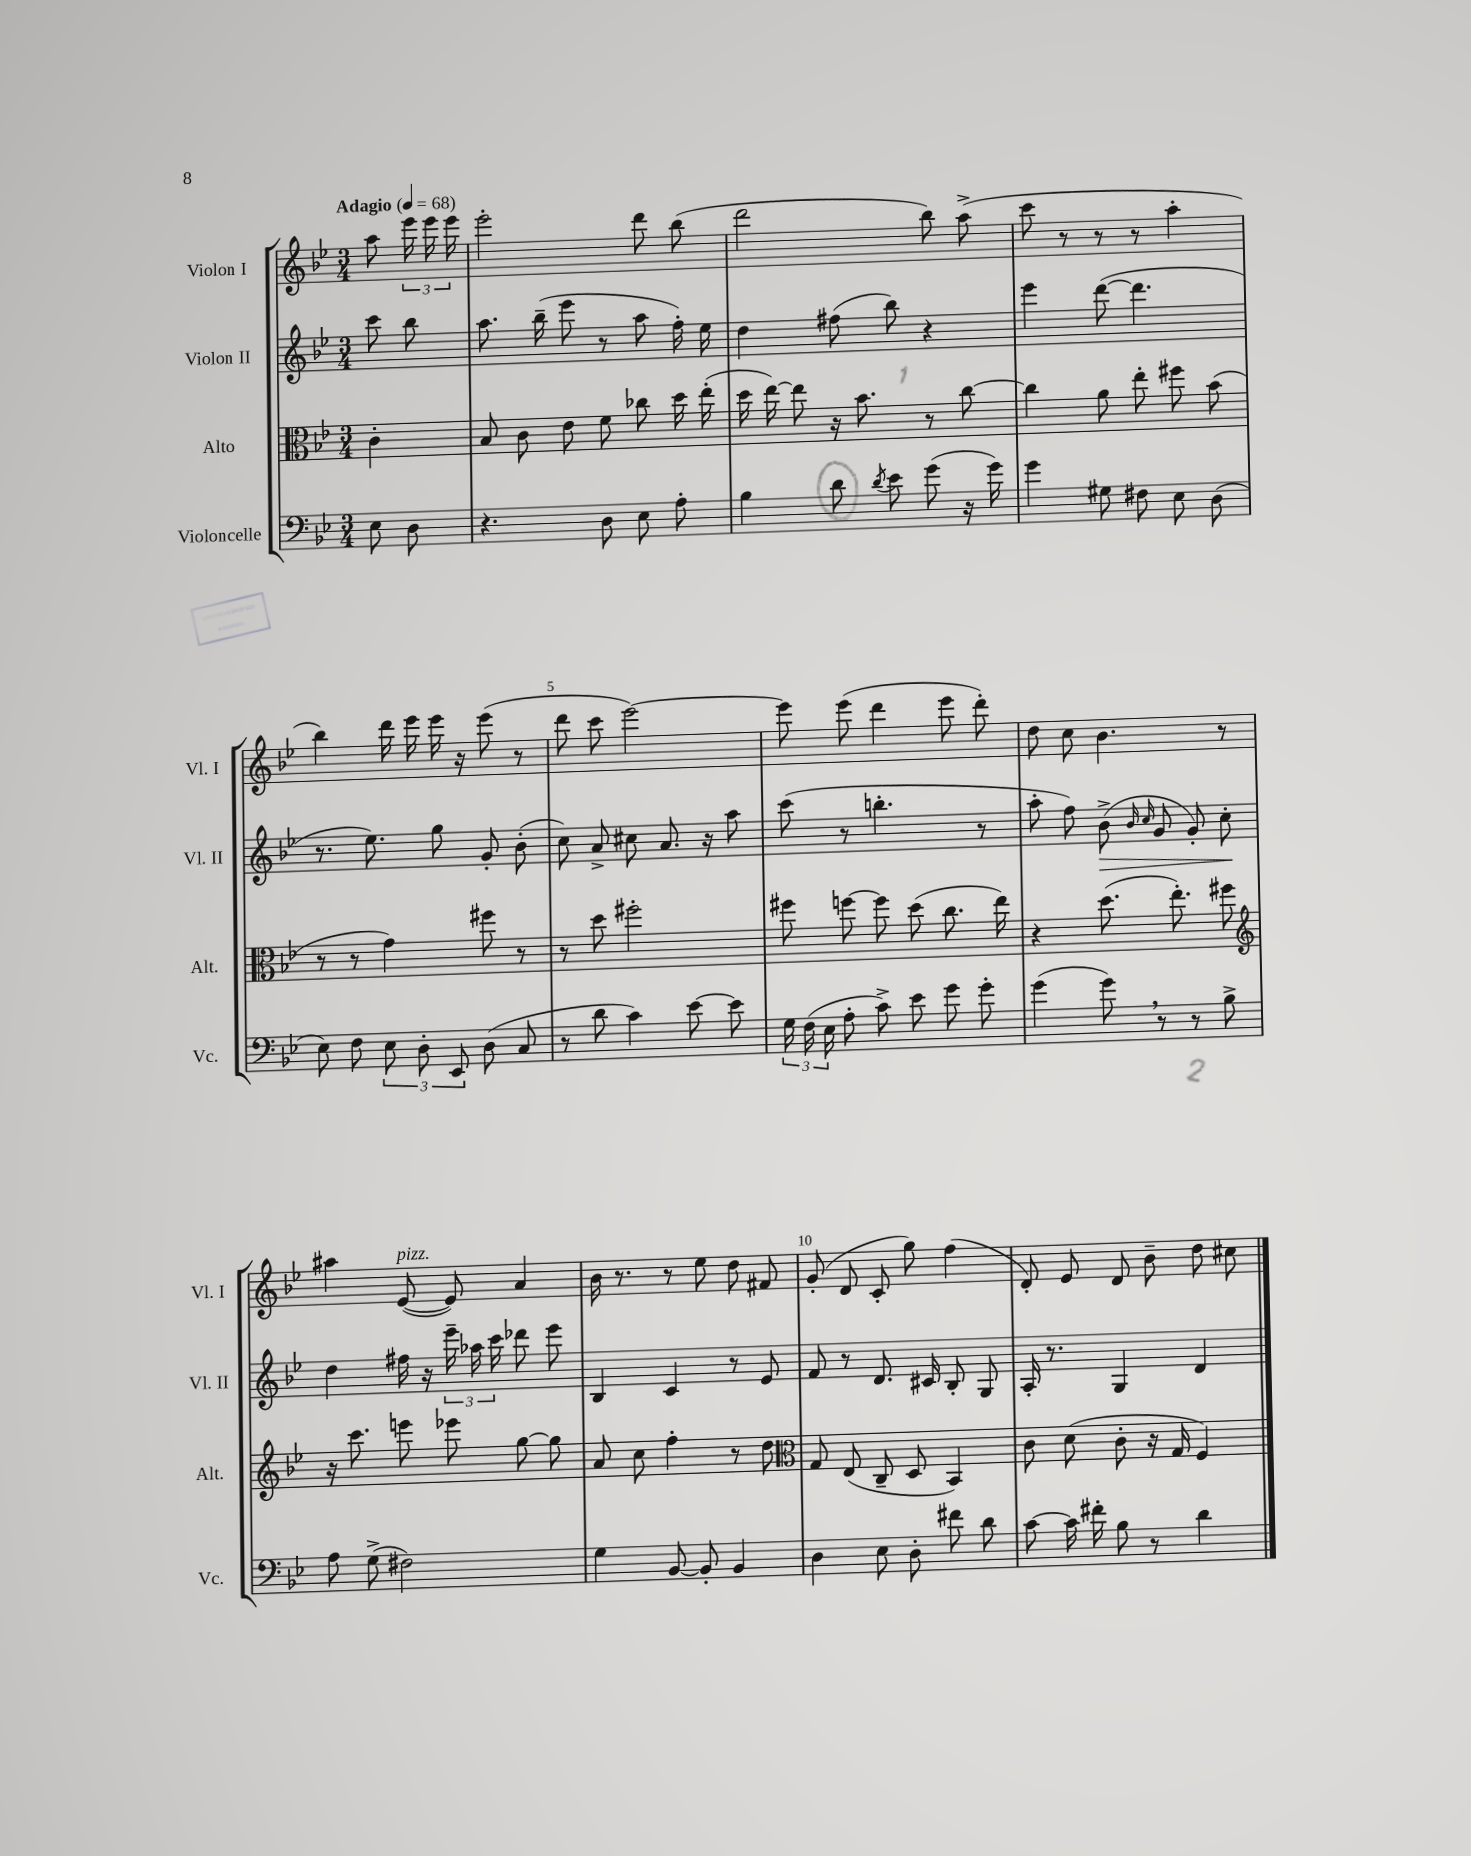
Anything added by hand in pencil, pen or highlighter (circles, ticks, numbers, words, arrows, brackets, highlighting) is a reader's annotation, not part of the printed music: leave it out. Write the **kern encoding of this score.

**kern	**kern	**kern	**kern
*staff4	*staff3	*staff2	*staff1
*clefF4	*clefC3	*clefG2	*clefG2
*k[b-e-]	*k[b-e-]	*k[b-e-]	*k[b-e-]
*M3/4	*M3/4	*M3/4	*M3/4
*MM68	*MM68	*MM68	*MM68
8E-	4c'	8ccc	8aa
8D	.	8bb-	24eee-
.	.	.	24eee-
.	.	.	24eee-
=	=	=	=
4.r	8B-	8.aa	2eee-'
.	8c	.	.
.	.	(16bb-~	.
.	8e-	8eee-	.
8D	8f	8r	.
8E-	8cc-	8aa	8ddd
8A'	16dd	16ff')	(8bb-
.	(16ee-'	16ee-	.
=	=	=	=
4B-	16dd	4dd	2ddd
.	[16ee-)	.	.
.	8ee-]	.	.
8d	16r	(8ff#	.
.	8.b-	.	.
8qd	.	.	.
8e-	.	8bb-)	.
(8g	8r	4r	8bb-)
16r	[8cc	.	(8aa^
16g)	.	.	.
=	=	=	=
4g	4cc]	4eee-	8ccc
.	.	.	8r
8G#	8a	([8ddd	8r
8F#	8ee-'	4.ddd]	8r
8E-	8ff#	.	4aa'
(8D	(8b-	.	.
=	=	=	=
8E-)	8r	8.r	4bb-)
8F	8r	.	.
.	.	8.ee-)	.
12E-	4g)	.	16ddd
.	.	.	16eee-
12D'	.	.	.
.	.	8gg	16eee-
12EE-	.	.	.
.	.	.	16r
(8D	8ff#	8g'	(8eee-
8C	8r	(8b-'	8r
=	=	=	=
8r	8r	8cc)	8ddd
8d	8dd	8a^	8ccc
4c)	2ff#'	8cc#	[2eee-)
.	.	8.a	.
[8e-	.	.	.
.	.	16r	.
8e-]	.	8aa	.
=	=	=	=
24G	8ff#	(8ccc	8eee-]
(24F	.	.	.
24E-	.	.	.
8A'	[8ff	8r	(8eee-
8c^)	8ff]	4.bb'	4ddd
8e-	(8dd	.	.
8g	8.cc	.	8eee-
8g'	.	8r	8ddd')
.	16ee-)	.	.
=	=	=	=
(4g	4r	8aa'	8dd
.	.	8ff)	8cc
8g)	(8.dd	(8b-^	4.b-
.	.	16qqb-	.
.	.	16qqcc	.
8r	.	8g	.
.	8.ee-')	.	.
8r	.	8g')	.
8B-^	8ff#	8cc'	8r
=	=	=	=
*	*clefG2	*	*
8A	16r	4dd	4aa#
.	8.ccc	.	.
(8G^	.	.	.
2F#)	8eee	16ff#	([8e-
.	.	16r	.
.	8eee-	24eee-~	8e-])
.	.	24aa-	.
.	.	24ccc	.
.	[8gg	8ddd-	4a
.	8gg]	8eee-	.
=	=	=	=
4G	8a	4B-	16b-
.	.	.	8.r
.	8cc	.	.
[8BB-	4ff'	4c	8r
8BB-']	.	.	8ee-
4BB-	8r	8r	8dd
.	8dd	8e-	8f#
=	=	=	=
*	*clefC3	*	*
4D	8G	8f	(8g'
.	(8E-	8r	8d
8E-	8C~	8.d	8c'
8D'	8D	.	8gg)
.	.	16c#	.
8f#	4BB-)	8B-'	(4ff
8d	.	8G	.
=	=	=	=
[8c	8c	16A'	8d')
.	.	8.r	.
16c]	(8d	.	8e-
16f#'	.	.	.
8B-	8c'	4G	8d
8r	16r	.	8b-~
.	16G	.	.
4d	4F)	4d	8dd
.	.	.	8cc#
==	==	==	==
*-	*-	*-	*-
